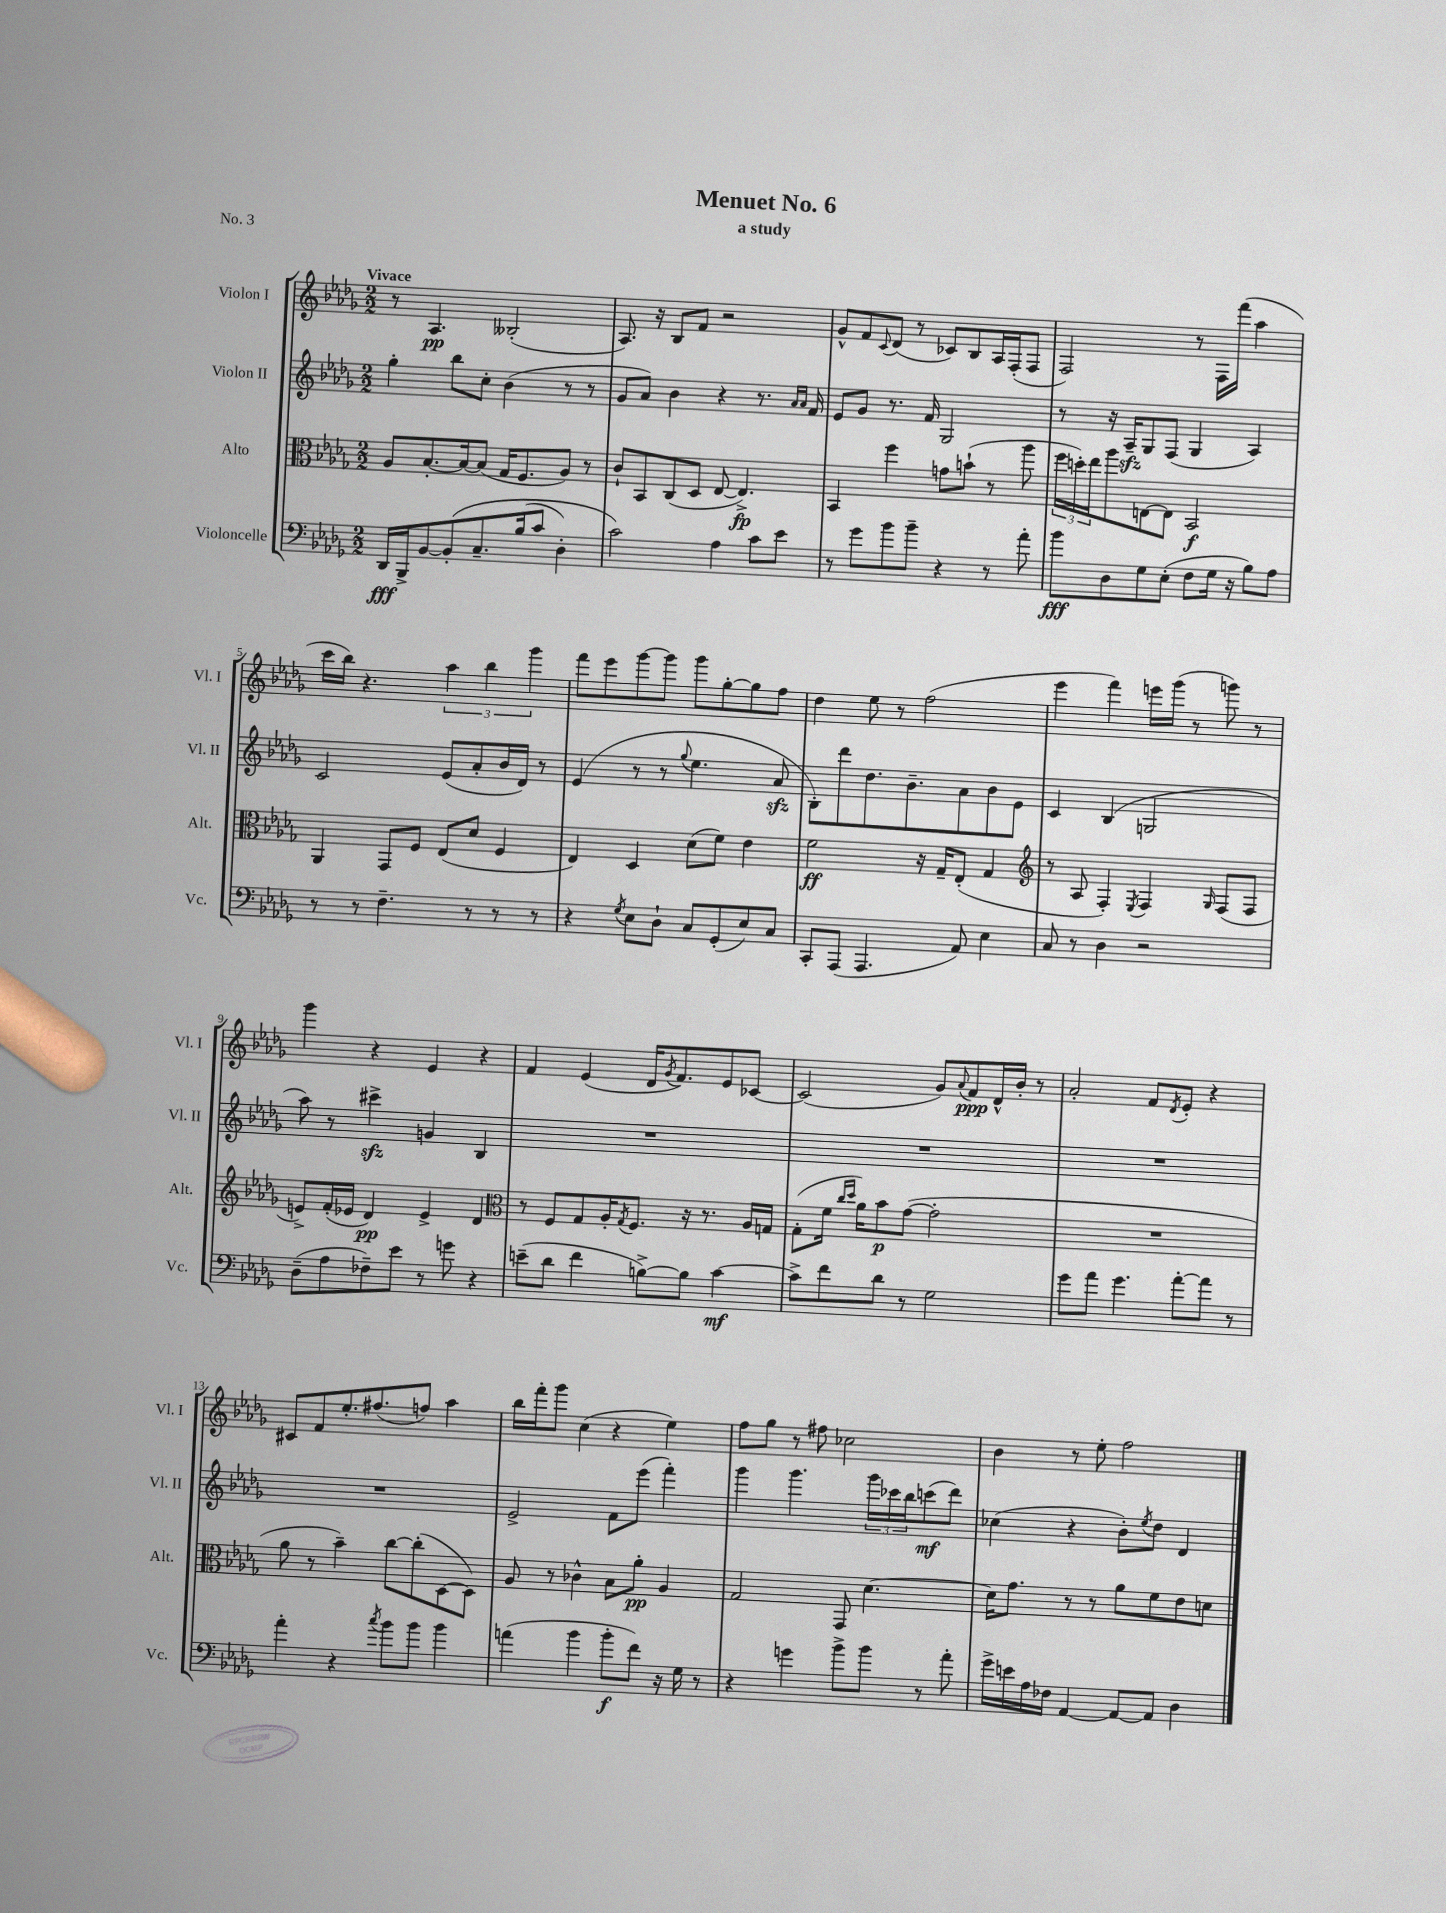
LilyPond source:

\header { title = "Menuet No. 6" subtitle = "a study" piece = "No. 3" }
<<
\new StaffGroup <<
\new Staff = "s0" \with { instrumentName = "Violon I" shortInstrumentName = "Vl. I" } {
    \clef treble \key des \major \numericTimeSignature \time 2/2 \tempo "Vivace"
    r8 aes4.\pp beses2-.( |
    aes8.) r16 bes8 f'8 r2 |
    ges'8-^ f'8 \appoggiatura { c'8 } des'8( r8 ces'8) bes8 aes16 f16-.( f8 |
    f2) r8 f16 f'''16( aes''4 |
    c'''16 bes''16) r4. \tuplet 3/2 { aes''4 bes''4 ges'''4 } |
    f'''8 ees'''8 ges'''8~ ges'''8 ges'''8 ges''8~-. ges''8 f''8 |
    des''4 ees''8 r8 f''2( |
    ees'''4 f'''4) e'''16 ges'''16( r8 g'''8) r8 |
    ges'''4 r4 ees'4 r4 |
    f'4 ees'4( des'16 \acciaccatura { ges'8 } f'8.) ees'8 ces'8~ |
    ces'2( ges'8) \appoggiatura { aes'8 } f'8\ppp des'16-^ bes'16-. r8 |
    aes'2-. f'8 \acciaccatura { des'8 } ees'8-. r4 |
    cis'8 f'8 ees''8.-. fis''8.( f''8) aes''4 |
    bes''16 f'''16-. ges'''8 c''4( r4 ees''4) |
    f''8 ges''8 r8 fis''8 ces''2 |
    bes'4 r8 ees''8-. f''2 \bar "|." |
}
\new Staff = "s1" \with { instrumentName = "Violon II" shortInstrumentName = "Vl. II" } {
    \clef treble \key des \major \numericTimeSignature \time 2/2
    ges''4-. bes''8 c''8-. bes'4( r8 r8 |
    ges'8 aes'8) bes'4 r4 r8. \grace { aes'16 aes'16 } f'16 |
    ees'8 ges'8 r8. f'16 ges2 |
    r8 r16 aes16--\sfz ges8 f8( ges4 aes4) |
    c'2 ees'8( aes'8-. bes'16 des'16) r8 |
    ees'4( r8 r8 \appoggiatura { ges''8 } ees''4. aes'8\sfz |
    bes8-.) des'''8 des''8. bes'8.-- aes'8 bes'8 ees'8 |
    c'4 bes4( g2 |
    aes''8) r8 cis'''4->\sfz g'4 bes4 |
    R1 |
    R1 |
    R1 |
    R1 |
    ees'2-> f'8 ees'''8( f'''4-.) |
    ges'''4 ges'''4. \tuplet 3/2 { ges'''16 ces'''16 bes''16 } c'''8\mf( des'''8) |
    ces''4( r4 bes'8-.) \acciaccatura { ees''8 } des''8 des'4 \bar "|." |
}
\new Staff = "s2" \with { instrumentName = "Alto" shortInstrumentName = "Alt." } {
    \clef alto \key des \major \numericTimeSignature \time 2/2
    aes8 bes8.~-. bes16~ bes8( ges16 f8. aes8) r8 |
    c'8-! bes,8 c8( des8 ees8~ ees4.->\fp) |
    bes,4 f''4 g'8 b'8-!( r8 aes''8 |
    \tuplet 3/2 { f''16 d''16-.) ees''16 } aes''8 e8~ e8 bes,2\f |
    aes,4 ges,8 f8 ees8( des'8 f4 |
    ees4) des4 des'8( f'8) ees'4 |
    f'2\ff r16 ges16-- ees8-.( ges4 |
    \clef treble r8 aes8 f4-.) \acciaccatura { ees8 } f4 \grace { ges16 } f8( f8 |
    e'8->) f'16-.( ees'16 des'4\pp) ees'4-> des'4 |
    \clef alto r8 f8 ges8 aes16-. \acciaccatura { ges8 } f8. r16 r8. aes16 g16 |
    ges8-.( f'16 \grace { c''16 des''16 } aes'16) bes'8\p ges'8~( ges'2-. |
    R1 |
    aes'8 r8 bes'4--) c''8~ c''8-.( des8~ des8) |
    aes8 r8 ces'4-^ bes8 aes'8-.\pp aes4 |
    ges2 ges,8 des'4.~ |
    des'16 ges'8. r8 r8 aes'8 f'8 ees'8 d'8 \bar "|." |
}
\new Staff = "s3" \with { instrumentName = "Violoncelle" shortInstrumentName = "Vc." } {
    \clef bass \key des \major \numericTimeSignature \time 2/2
    des,16\fff bes,,16-> bes,8~ bes,8-.\( c8.-- bes16( c'8 des4-.) |
    c'2\) aes4 c'8 ees'8 |
    r8 ges'8 bes'8 bes'8-- r4 r8 aes'8-. |
    bes'8\fff des8 ges8 ees8-.( f8 ges16 r16 bes8) aes8 |
    r8 r8 f4.-- r8 r8 r8 |
    r4 \acciaccatura { ges8 } ees8 des8-! c8 ges,8-.( ees8) c8 |
    c,8-. aes,,8( aes,,4. aes,8) ees4 |
    c8 r8 des4 r2 |
    des8--( aes8 fes8--) ees'8 r8 g'8 r4 |
    e'8--( des'8 f'4 b8~->) b8 c'4~\mf |
    c'8-> f'8 des'8 r8 ges2 |
    ges'8 aes'8 ges'4. aes'8~-. aes'8 r8 |
    aes'4-. r4 \acciaccatura { c''8 } bes'8 bes'8 bes'4 |
    a'4( bes'4 bes'8-.\f f'8) r16 ges16 r8 |
    r4 g'4 bes'8-> bes'8 r8 aes'8-. |
    ges'16-> e'16 aes16 fes16 aes,4~ aes,8~ aes,8 des4 \bar "|." |
}
>>
>>
